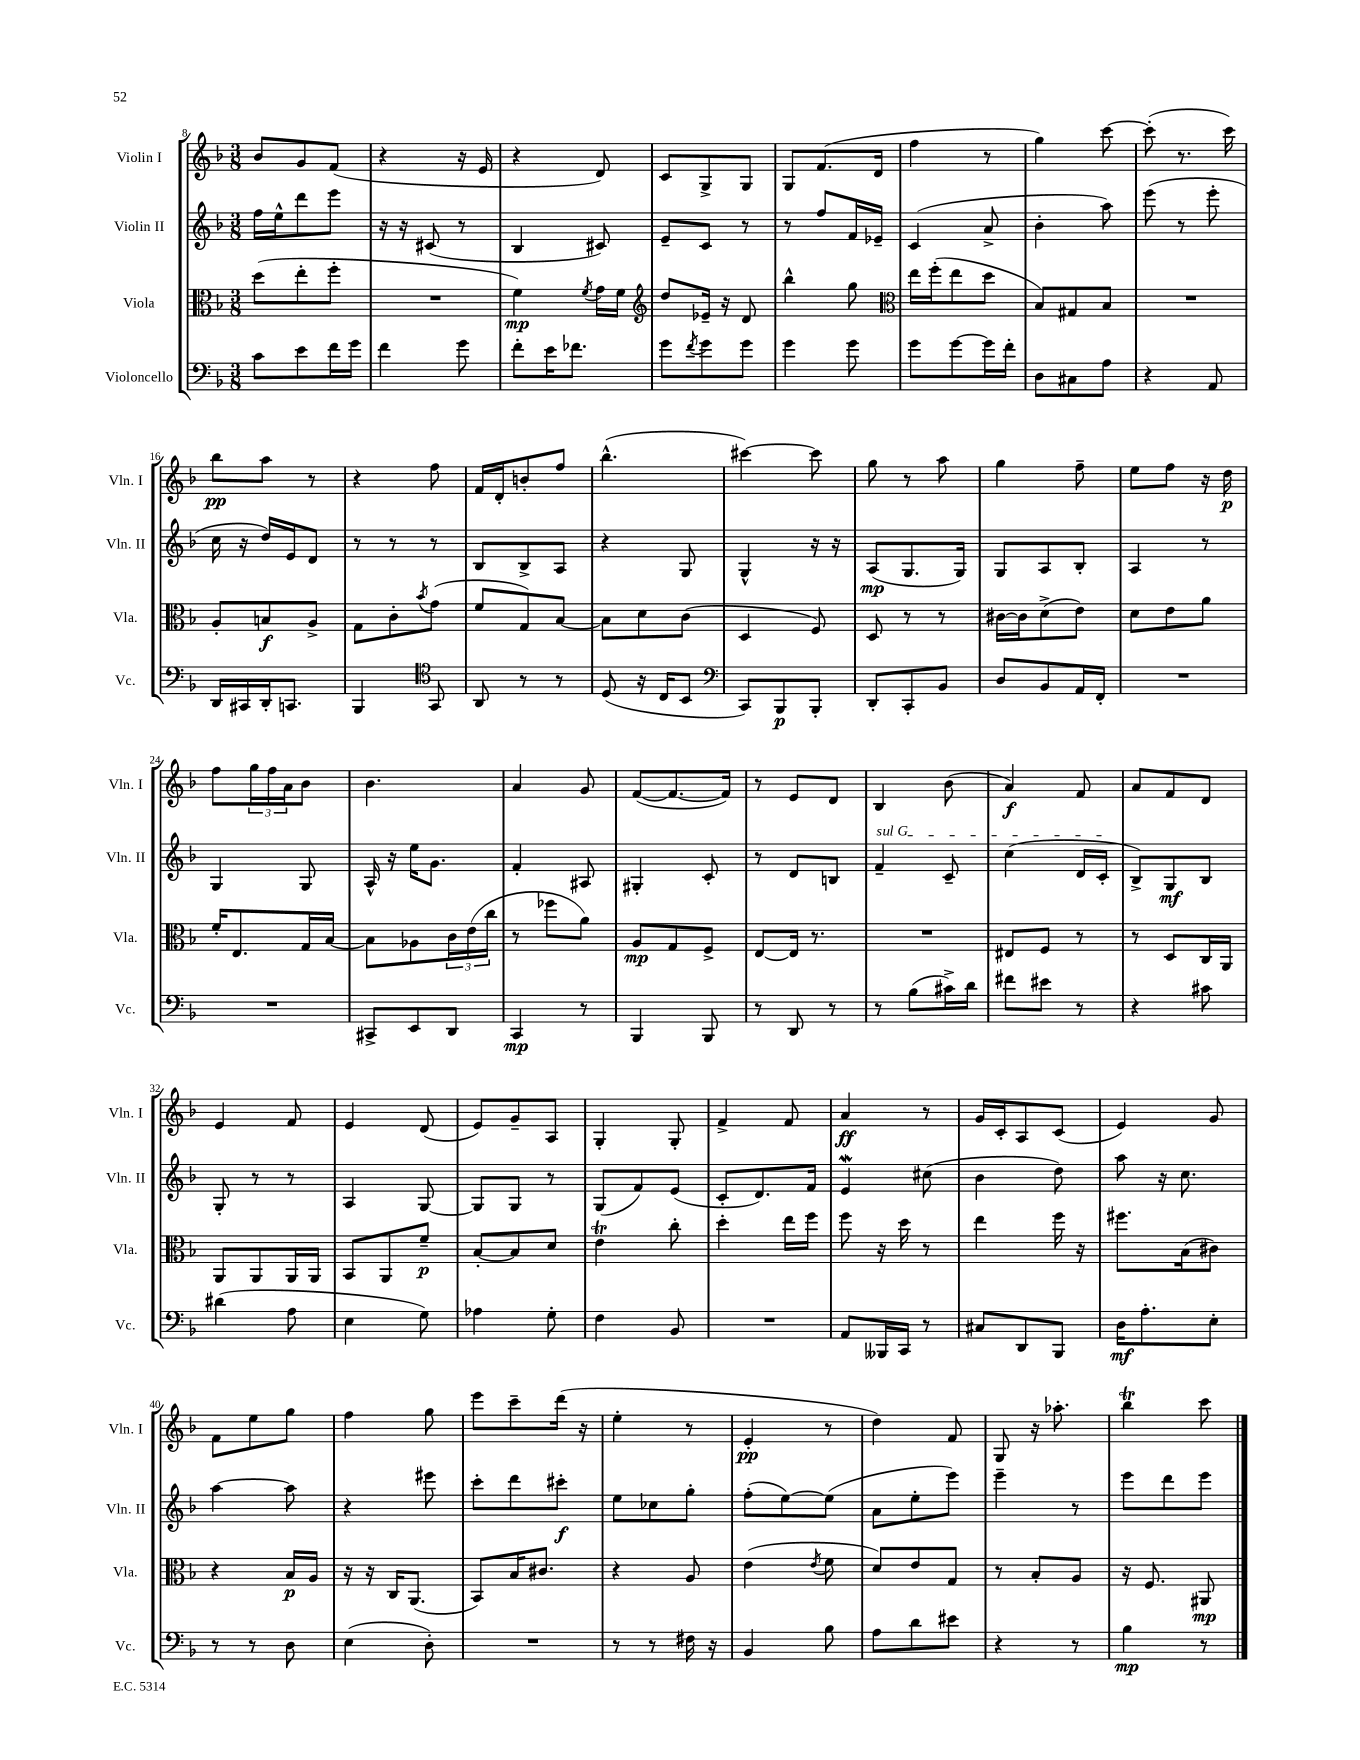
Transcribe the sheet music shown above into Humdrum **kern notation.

**kern	**kern	**kern	**kern
*staff4	*staff3	*staff2	*staff1
*clefF4	*clefC3	*clefG2	*clefG2
*k[b-]	*k[b-]	*k[b-]	*k[b-]
*M3/8	*M3/8	*M3/8	*M3/8
8c	(8dd	16ff	8b-
.	.	16ee^^	.
8e	8ee'	8ddd	8g
16f	8ff'	8eee	(8f
16g	.	.	.
=	=	=	=
4f	4.r	16r	4r
.	.	16r	.
.	.	(8c#	.
8g	.	8r	16r
.	.	.	16e
=	=	=	=
8f'	4f)	4B-	4r
16e	.	.	.
8.f-	.	.	.
.	8qf	.	.
.	16g	8c#)	8d)
.	16f	.	.
=	=	=	=
*	*clefG2	*	*
8g	8dd	8e~	8c
8qf	.	.	.
8g	16e-~	8c	8G^
.	16r	.	.
8g	8d	8r	8G
=	=	=	=
4g	4bb-^^	8r	8G
.	.	8ff	(8.f
8g	8gg	16f	.
.	.	16e-~	16d
=	=	=	=
*	*clefC3	*	*
8g	16ee	(4c	4ff
.	(16ff'	.	.
[8g	8ee	.	.
16g]	8dd	8a^	8r
16f'	.	.	.
=	=	=	=
8D	8B-)	4b-'	4gg)
8C#	8G#	.	.
8A	8B-	8aa)	[8ccc
=	=	=	=
4r	4.r	(8eee	(8ccc']
.	.	8r	8.r
8AA	.	8eee'	.
.	.	.	16ccc)
=	=	=	=
16DD	8A'	16cc	8bb-
16CC#	.	16r	.
16DD'	8B	16dd)	8aa
8.CC	.	16e	.
.	8A^	8d	8r
=	=	=	=
4BBB-	8G	8r	4r
.	8c'	8r	.
*clefC4	*	*	*
.	8qb-	.	.
8GG	(8g	8r	8ff
=	=	=	=
8AA	8f	8B-	16f
.	.	.	16d'
8r	8G)	8B-^	8b'
8r	[8B-	8A	8ff
=	=	=	=
(8D	8B-]	4r	(4.bb-^^
16r	8d	.	.
16C	.	.	.
8BB-	(8c	8G	.
=	=	=	=
*clefF4	*	*	*
8CC)	4D	4G^^	[4ccc#)
8BBB-	.	.	.
8BBB-'	8F)	16r	8ccc#]
.	.	16r	.
=	=	=	=
8DD'	8D	(8A	8gg
8CC'	8r	8.G	8r
8BB-	8r	.	8aa
.	.	16G)	.
=	=	=	=
8D	[16c#	8G	4gg
.	16c#]	.	.
8BB-	(8d^	8A	.
16AA	8e)	8B-'	8ff~
16FF'	.	.	.
=	=	=	=
4.r	8d	4A	8ee
.	8e	.	8ff
.	8a	8r	16r
.	.	.	16dd
=	=	=	=
4.r	16f'	4G	8ff
.	8.E	.	.
.	.	.	24gg
.	.	.	24ff
.	.	.	24a
.	16G	8G	8b-
.	[16B-	.	.
=	=	=	=
8CC#^	8B-]	16A^^	4.b-
.	.	16r	.
8EE	8A-	16ee	.
.	.	8.g	.
8DD	24c	.	.
.	(24e	.	.
.	24cc	.	.
=	=	=	=
4CC	8r	4f'	4a
.	8ff-	.	.
8r	8a)	8A#	8g
=	=	=	=
4BBB-	8A	4G#'	([8f
.	8G	.	8.f_
8BBB-	8F^	8c'	.
.	.	.	16f])
=	=	=	=
8r	[8E	8r	8r
8DD	16E]	8d	8e
.	8.r	.	.
8r	.	8B	8d
=	=	=	=
8r	4.r	4f~	4B-
(8B-	.	.	.
16c#^)	.	8c~	(8b-
16d	.	.	.
=	=	=	=
8f#	8E#	(4cc	4a)
8e#	8F	.	.
8r	8r	16d	8f
.	.	16c'	.
=	=	=	=
4r	8r	8B-^)	8a
.	8D	8G	8f
8c#	16C	8B-	8d
.	16AA	.	.
=	=	=	=
(4d#	8AA	8G'	4e
.	8AA	8r	.
8A	16AA	8r	8f
.	16AA	.	.
=	=	=	=
4E	8BB-	4A	4e
.	8AA	.	.
8G)	8f~	[8G	(8d
=	=	=	=
4A-	[8B-'	8G]	8e)
.	8B-]	8G	8g~
8G'	8d	8r	8A
=	=	=	=
4F	4e	(8G	4G'
.	.	8f)	.
8BB-	8cc'	(8e	8G'
=	=	=	=
4.r	4dd'	8c'	4f^
.	.	8.d)	.
.	16ee	.	8f
.	16ff	16f	.
=	=	=	=
8AA	8ff	4e	4a
16BBB--	16r	.	.
16CC	16dd	.	.
8r	8r	(8cc#	8r
=	=	=	=
8C#	4ee	4b-	16g
.	.	.	16c'
8DD	.	.	8A
8BBB-	16ff	8dd)	(8c
.	16r	.	.
=	=	=	=
16D	8.ff#	8aa	4e)
8.A'	.	.	.
.	.	16r	.
.	(16B-	8.cc	.
8E'	8c#)	.	8g
=	=	=	=
8r	4r	[4aa	8f
8r	.	.	8ee
8D	16B-	8aa]	8gg
.	16A	.	.
=	=	=	=
(4E	16r	4r	4ff
.	16r	.	.
.	16C	.	.
.	(8.AA	.	.
8D')	.	8eee#	8gg
=	=	=	=
4.r	8BB-)	8ccc'	8eee
.	16B-	8ddd	8ccc~
.	8.c#	.	.
.	.	8ccc#'	(16ddd
.	.	.	16r
=	=	=	=
8r	4r	8ee	4ee'
8r	.	8cc-	.
16F#	8A	8gg'	8r
16r	.	.	.
=	=	=	=
4BB-	(4e	(8ff'	4e'
.	.	[8ee)	.
.	8qe	.	.
8B-	8f	(8ee]	8r
=	=	=	=
8A	8d)	8a	4dd)
8d	8e	8ee'	.
8e#	8G	8eee)	8f
=	=	=	=
4r	8r	4eee~	8G
.	8B-'	.	16r
.	.	.	8.aa-'
8r	8A	8r	.
=	=	=	=
4B-	16r	8eee	4bb-
.	8.F	.	.
.	.	8ddd	.
8r	8AA#	8eee	8ccc
==	==	==	==
*-	*-	*-	*-
